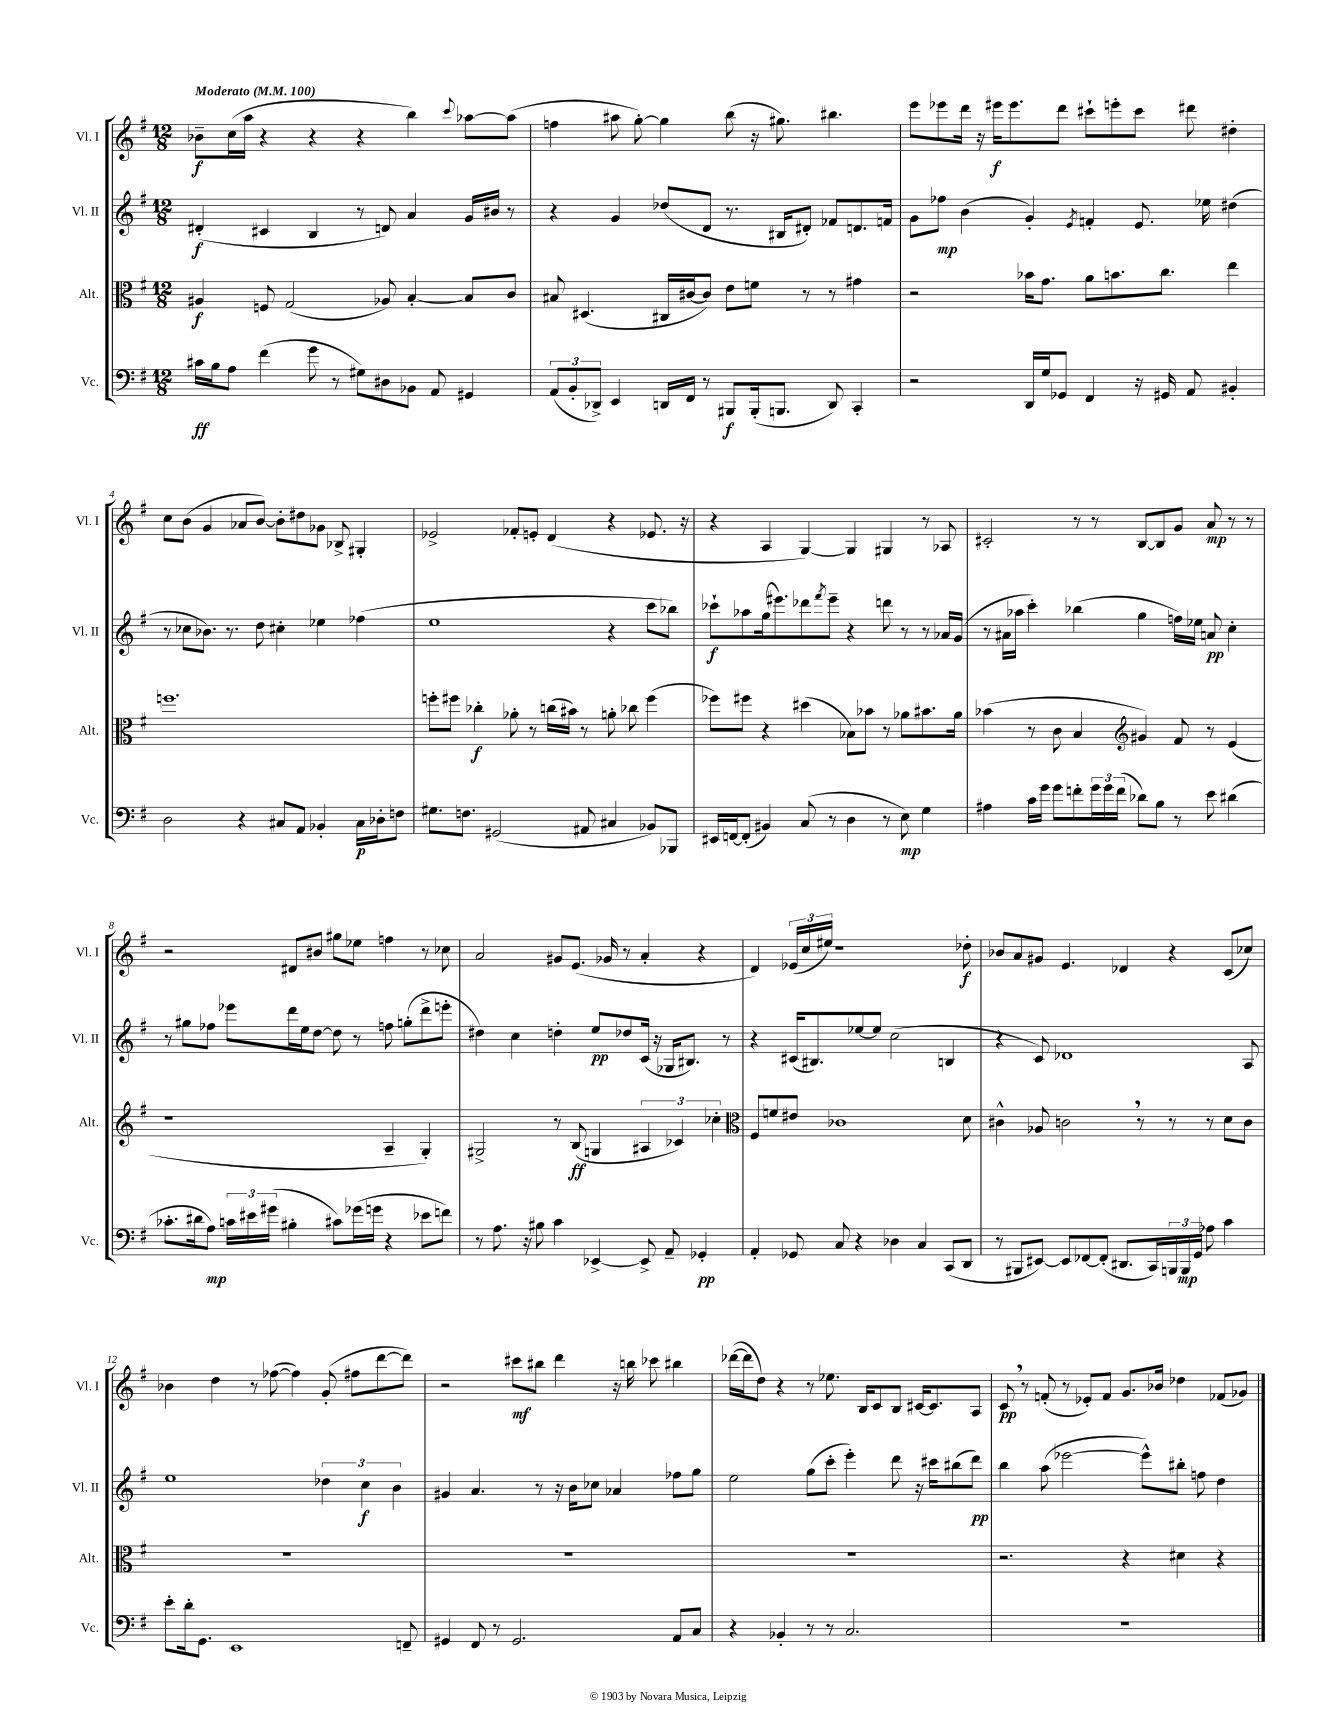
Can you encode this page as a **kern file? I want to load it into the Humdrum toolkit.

**kern	**kern	**kern	**kern
*staff4	*staff3	*staff2	*staff1
*clefF4	*clefC3	*clefG2	*clefG2
*k[f#]	*k[f#]	*k[f#]	*k[f#]
*M12/8	*M12/8	*M12/8	*M12/8
*MM100	*MM100	*MM100	*MM100
16c#	4A#	(4d#'	8b-~
16B	.	.	.
8A	.	.	(16cc
.	.	.	16aa
(4f#	8F	4c#	4r
.	(2G	.	.
8g	.	4B	4r
8r	.	.	.
8G#)	.	8r	4r
8D#	8A-)	8d)	.
8BB-	[4B'	4a	4bb)
8AA	.	.	.
.	.	.	8qqccc
4GG#	8B]	16g	[8aa-
.	.	16b#	.
.	8c	8r	(8aa-]
=	=	=	=
(12AA	8B#	4r	4ff
12BB'	.	.	.
.	(4.D#	.	.
12DD-^)	.	.	.
4EE	.	4g	8aa#
.	.	.	[8gg')
16DD	16C#	(8dd-	4gg]
16FF#	[16c#	.	.
8r	8c#])	8d	.
8BBB#	8e	8.r	(8bb
(16BBB#'	8f	.	16r
8.BBB	.	16B#	8.gg#)
.	8r	8d#')	.
8DD)	8r	8f-	4.bb#
4CC'	4g#	8.d	.
.	.	16f	.
=	=	=	=
2r	2r	8g	8eee
.	.	8ff-	8eee-
.	.	(4b	16ddd
.	.	.	16r
.	.	.	16eee#
.	.	.	8.eee#
16DD	16b-	4g')	.
16G	8.g	.	.
8GG-	.	.	8ddd
.	.	8qe	.
4FF#	8a	4f'	8ccc#`
.	8.b	.	8eee'
16r	.	8.e	8ccc#
16GG#	8.cc	.	.
8AA	.	.	8ddd#
.	.	16ee-	.
4BB#'	4ee	(4dd#	4dd#'
=	=	=	=
2D	1.ff	8r	8cc
.	.	8cc-	(8b
.	.	8.b-)	4g
.	.	8.r	.
4r	.	.	8a-
.	.	8dd	[8b)
8C#	.	4cc#'	8b']
8AA	.	.	8dd#
4BB-'	.	4ee-	8g-
.	.	.	8B-^
16C#	.	(4ff-	4G#'
16D-'	.	.	.
8F	.	.	.
=	=	=	=
8.G#	8ff'	1ee	2e-^
.	8ff#	.	.
8.F	.	.	.
.	4cc-'	.	.
(2GG#	.	.	.
.	8a-'	.	8f-'
.	8r	.	8e'
.	(16cc	.	(4d
.	16b#)	.	.
8AA#	8r	.	.
4C#	8a'	4r	4r
.	8cc-	.	.
8BB-)	(4ff#	8ccc	8.e-
8BBB-	.	8bb-)	.
.	.	.	16r
=	=	=	=
16EE#	8ff-)	8ccc-`	4r
[16FF	.	.	.
(8FF']	8ff#	8aa-	.
4BB#)	4r	(16gg	4A
.	.	8.eee#)	.
(8C	(4dd#	8ddd-	[4G)
.	.	8qfff#	.
8r	.	8eee#~	.
4D	8B-)	4r	4G]
.	8b-	.	.
8r	8r	8ddd	4G#
8E)	8a-	8r	.
4G	8.b#	8r	8r
.	.	16a-	8A-
.	16a-	(16g	.
=	=	=	=
4A#	(4b-	8r	2c#'
.	.	16a#	.
.	.	16aa-	.
16c	8r	4ccc')	.
16g	.	.	.
8g	8c	.	.
8f'	4B	(4bb-	8r
24g	.	.	8r
24g	.	.	.
(24f	.	.	.
*	*clefG2	*	*
8d-)	4g#)	4gg	[8B
8B	.	.	8B]
8r	8f#	16ff)	8g
.	.	16ee-	.
8e	8r	8a	8a
(4d#	(4e	4cc'	8r
.	.	.	8r
=	=	=	=
8.c-'	1r	8r	2r
.	.	8gg#	.
16d#	.	.	.
8A)	.	8ff-	.
24c	.	8eee-	.
24e#	.	.	.
(24g#	.	.	.
4B#'	.	16ddd	8d#
.	.	16ee	.
.	.	[8dd	8b#
8c#)	.	8dd]	8gg#
(16g-	.	8r	8ee-
16g	.	.	.
4r	4A~	8ff	4ff
.	.	(8gg'	.
8e-	4G')	8ddd^	8r
8f)	.	8eee'	8cc-
=	=	=	=
8r	2G#^	4dd#)	2a
8.A	.	.	.
.	.	4cc	.
16r	.	.	.
8B#	.	.	.
4c	8r	4dd'	8g#
.	(8B	.	(8.e
[4EE-^	4G	8ee	.
.	.	.	16g-
.	.	8dd-	8r
8EE-^]	6A#	(16c	4a'
.	.	16r	.
8AA~	.	16G-	.
.	6c-)	.	.
.	.	8.B#)	.
4GG-'	.	.	4r
.	6cc-'	.	.
.	.	8r	.
=	=	=	=
*	*clefC3	*	*
4AA'	8F#	4r	4d)
.	8f	.	.
8GG-	8e#	(16c#	(24e-
.	.	.	24cc
.	.	8.B#)	.
.	.	.	24ee#)
8C	1c-	.	1r
4r	.	[8ee-	.
.	.	8ee-]	.
4D-	.	(2cc	.
4C	.	.	.
(8CC	.	4B	.
8DD	8d	.	8dd-'
=	=	=	=
8r	4c#^^	4r	8b-
8BBB#	.	.	8a
[8EE#)	8A-	8c)	8g#
8EE#]	2c	1d-	4.e
[8FF-	.	.	.
(8FF-']	.	.	.
8.DD#	.	.	4d-
.	8r	.	.
16CC)	.	.	.
24BBB	8r	.	4r
24BBB	.	.	.
24GG	.	.	.
8A-	8r	.	.
4c	8d	.	(8c
.	8c	8A	8cc-)
=	=	=	=
8e'	1.r	1ee	4b-
16d'	.	.	.
8.GG	.	.	.
.	.	.	4dd
1EE	.	.	.
.	.	.	8r
.	.	.	([8ff-
.	.	.	4ff-])
.	.	6dd-	(8g'
.	.	.	8ff#
.	.	6cc	.
.	.	.	[8ddd
.	.	6b	.
8FF~	.	.	8ddd])
=	=	=	=
4GG#	1.r	4g#	2r
8FF#	.	4.a	.
8r	.	.	.
2.GG#	.	.	8ccc#
.	.	8r	8bb#
.	.	16r	4ddd
.	.	16b	.
.	.	8cc-	.
.	.	4a-	16r
.	.	.	16bb
.	.	.	8ccc-
8AA	.	8ff-	4bb#
8C	.	8gg	.
=	=	=	=
4r	1.r	2ee	([16ddd-
.	.	.	16ddd-]
.	.	.	8dd)
4BB-'	.	.	4r
8r	.	(8gg	8r
8r	.	8ccc'	8.ee-
2.C	.	4eee')	.
.	.	.	16B
.	.	.	8c
.	.	8ddd	8B
.	.	16r	[16c#
.	.	16ccc#	8.c#]
.	.	(8bb#	.
.	.	8ddd)	8A
=	=	=	=
1.r	2.r	4bb	8c
.	.	.	8r
.	.	(8aa	(8f'
.	.	[2eee-	8r
.	.	.	8e-')
.	.	.	8f
.	4r	.	8.g
.	.	8eee-^^])	.
.	.	.	16b-
.	4d#	8bb#'	4dd-
.	.	8ff	.
.	4r	4dd	(8f-
.	.	.	8g-)
==	==	==	==
*-	*-	*-	*-
